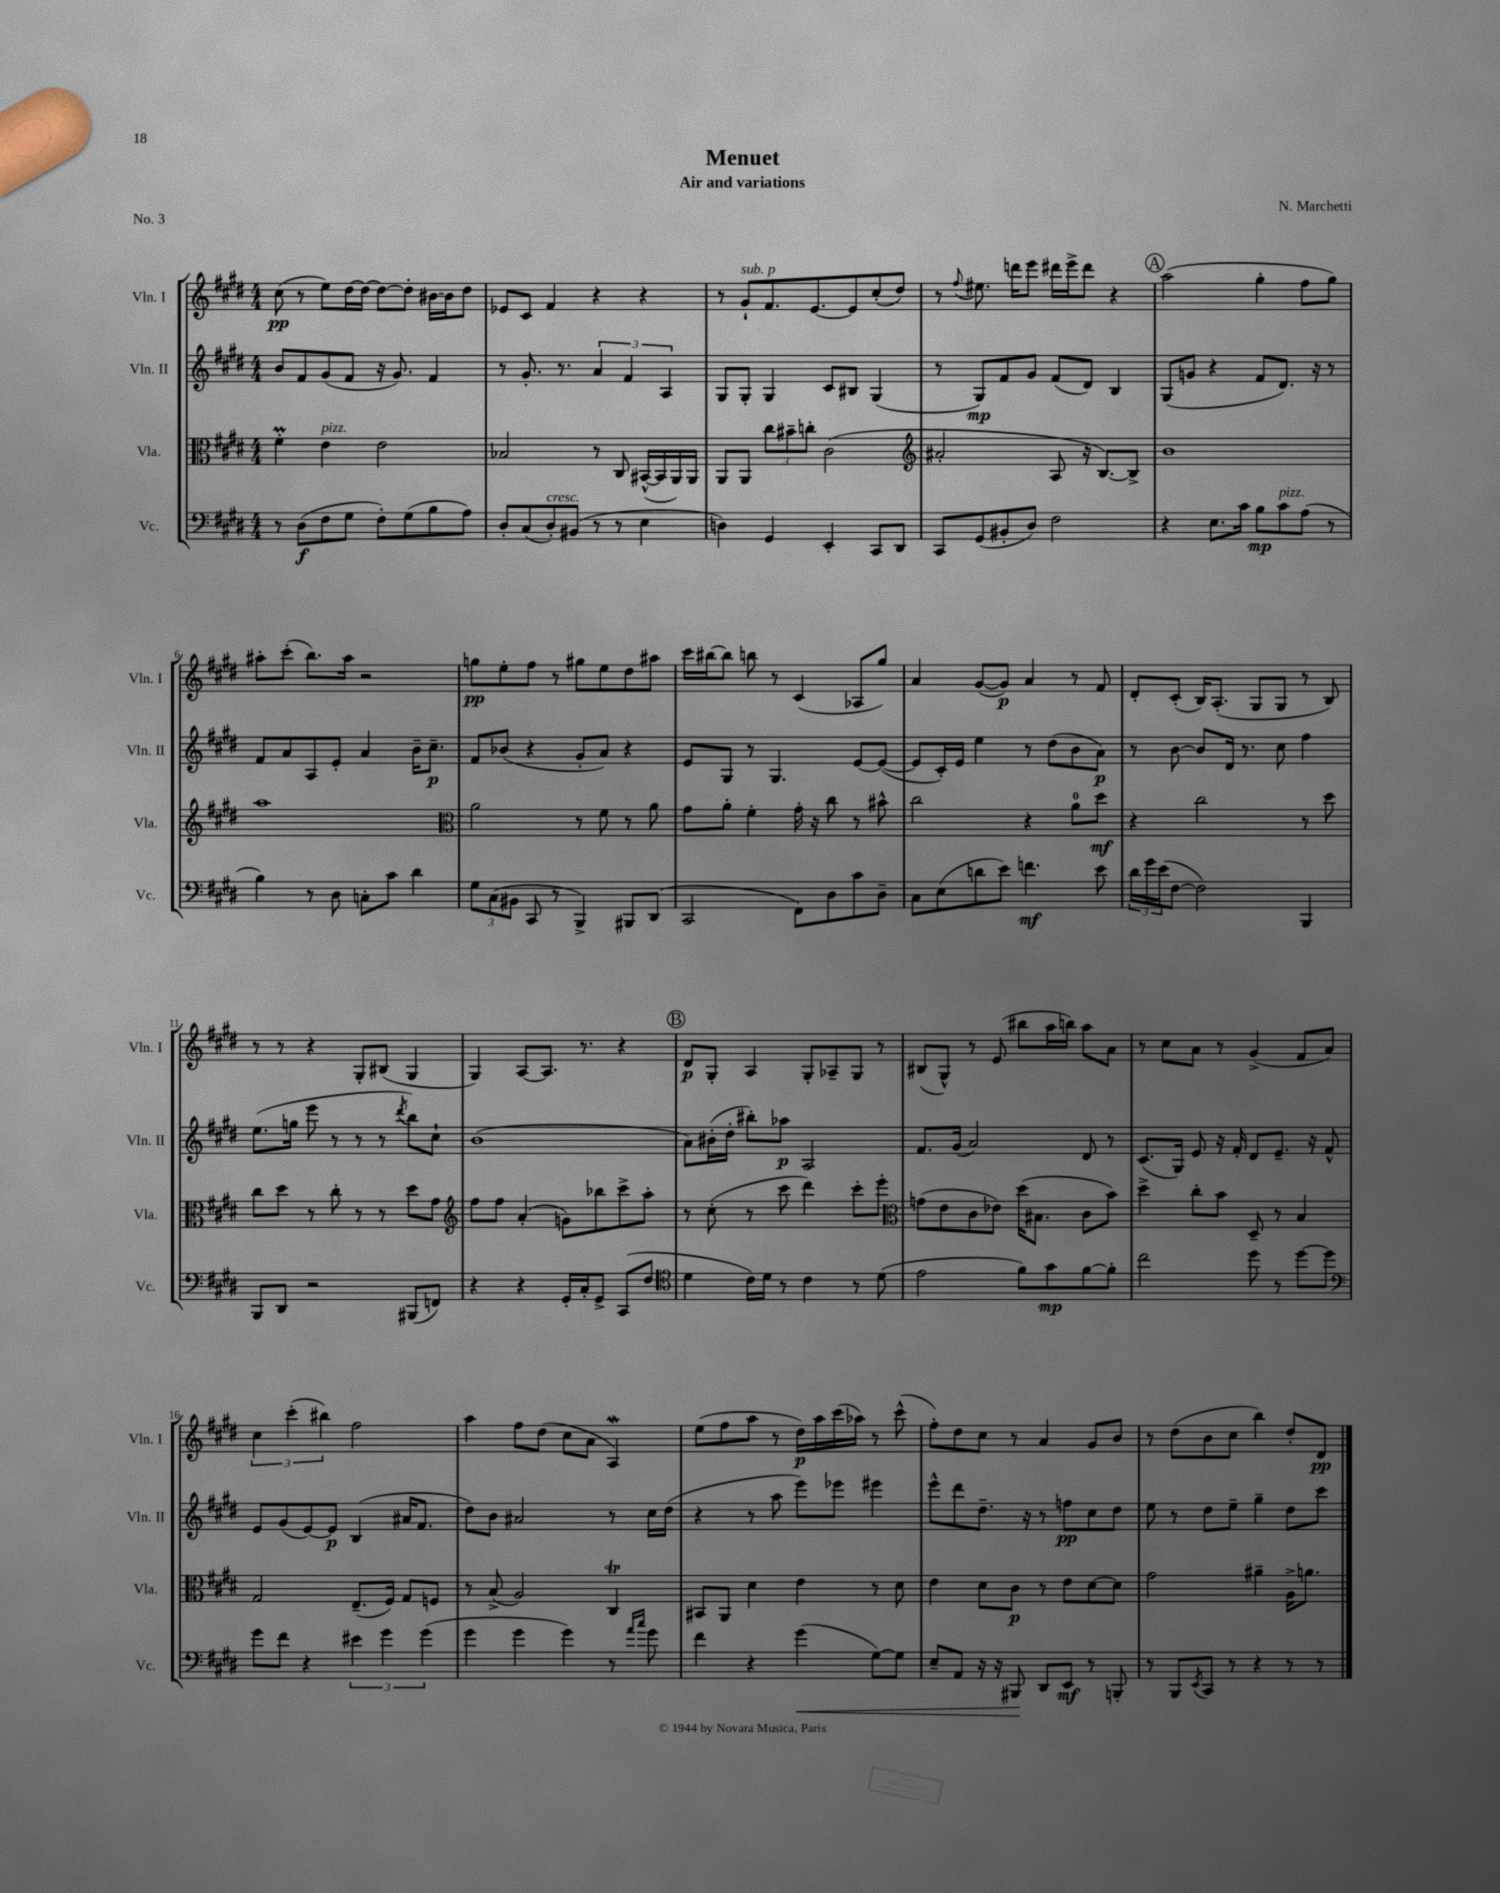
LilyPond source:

\header { title = "Menuet" composer = "N. Marchetti" subtitle = "Air and variations" piece = "No. 3" }
<<
\new StaffGroup <<
\new Staff = "s0" \with { instrumentName = "Vln. I" shortInstrumentName = "Vln. I" } {
    \clef treble \key e \major \numericTimeSignature \time 4/4
    cis''8\pp( r8 e''8) dis''16~ dis''16~ dis''8~ dis''8-. bis'16~ bis'16 dis''8 |
    ees'8 cis'8 fis'4 r4 r4 |
    r8 gis'8-!^\markup { \italic "sub. p" } fis'8. e'8.~ e'8 cis''8-.( dis''8) |
    r8 \appoggiatura { fis''8 } eis''8. d'''16 e'''8 dis'''16 e'''16-> dis'''8 r4 |
    \mark \markup { \circle "A" } a''2( gis''4-. fis''8 gis''8) |
    ais''8-. cis'''8-.( b''8.) ais''16 r2 |
    g''8\pp e''8-. fis''8 r8 gis''8 e''8 dis''8 ais''8 |
    cis'''16 bis''16~ bis''8 b''8 r8 cis'4( aes8 gis''8) |
    a'4 gis'8~( gis'8\p) a'4 r8 fis'8 |
    dis'8-. cis'8-.( b16) a8.-.( gis8 gis8 r8 b8) |
    r8 r8 r4 gis8-. bis8( gis4 |
    gis4) a8~ a8. r8. r4 |
    \mark \markup { \circle "B" } dis'8\p gis8-. a4 gis8-. aes8-- gis8 r8 |
    bis8( gis8-^) r8 e'8( bis''8 a''16 b''16) a''8 a'8 |
    r8 cis''8 a'8 r8 gis'4->( fis'8 a'8) |
    \tuplet 3/2 { cis''4 cis'''4-.( bis''4) } fis''2 |
    a''4 fis''8 dis''8( cis''8 a'8 a4\mordent) |
    e''8( fis''8 a''8 r8 dis''16\p) a''16 cis'''16( aes''16) r8 cis'''8-^( |
    fis''8-.) dis''8 cis''8 r8 a'4 gis'8 b'8 |
    r8 dis''8( b'8 cis''8 b''4) dis''8-. dis'8\pp \bar "|." |
}
\new Staff = "s1" \with { instrumentName = "Vln. II" shortInstrumentName = "Vln. II" } {
    \clef treble \key e \major \numericTimeSignature \time 4/4
    b'8 fis'8 gis'8( fis'8 r16 gis'8.) fis'4 |
    r8 gis'8.-. r8. \tuplet 3/2 { a'4 fis'4 a4 } |
    gis8 gis8-. gis4 cis'8 bis8 gis4( |
    r8 gis8\mp) fis'8 gis'8 fis'8( dis'8) b4 |
    \mark \markup { \circle "A" } gis8( g'8 r4 fis'8 dis'8.) r16 r8 |
    fis'8 a'8 a8 e'8-. a'4 b'16-- cis''8.--\p |
    fis'8 bes'8( r4 gis'8-. a'8) r4 |
    e'8 gis8 r8 gis4. e'8~ e'8~( |
    e'8 cis'16-.) e'16 e''4 r8 dis''8( b'8 a'8\p) |
    r8 b'8~ b'8 dis'16 r8. cis''8 fis''4 |
    e''8.( g''16 e'''8 r8 r8 r8 \acciaccatura { dis'''8 } b''8) cis''8-! |
    b'1( |
    \mark \markup { \circle "B" } a'8) bis'16-.( dis''16-. bis''8-.) aes''8\p a2 |
    fis'8. gis'16( a'2) dis'8 r8 |
    cis'8.( gis16) e'8 r16 fis'16-. dis'8 e'8.-- r16 fis'8-^ |
    e'8 gis'8( e'8~) e'8\p b4( ais'16 fis'8. |
    dis''8) b'8 ais'2 r8 cis''16 dis''16( |
    r4 r8 a''8 e'''8) ees'''8 eis'''4 |
    e'''8-^ dis'''8 dis''8.-- r16 r8 f''8\pp cis''8 dis''8 |
    e''8 r8 dis''8 e''8-- gis''4-- dis''8 cis'''8 \bar "|." |
}
\new Staff = "s2" \with { instrumentName = "Vla." shortInstrumentName = "Vla." } {
    \clef alto \key e \major \numericTimeSignature \time 4/4
    fis'4-.\prall e'4^\markup { \italic "pizz." } e'2 |
    bes2 r8 cis8 bis,16~-^( bis,16 a,16) a,16 |
    a,8 a,8 \tuplet 3/2 { cis''8 bis'8-- c''8-. } cis'2( |
    \clef treble ais'2-. a8 r16 b8.~) b8-> |
    \mark \markup { \circle "A" } b'1 |
    a''1 |
    \clef alto a'2 r8 fis'8 r8 a'8 |
    gis'8 a'8-. fis'4-. gis'16-. r16 cis''8 r8 bis'8-^ |
    cis''2 r4 a'8-0 dis''8\mf |
    r4 cis''2 r8 dis''8 |
    cis''8 dis''8 r8 cis''8-. r8 r8 dis''8 gis'8 |
    \clef treble fis''8 fis''8 a'4-.( g'8) bes''8 cis'''8-> a''8-. |
    \mark \markup { \circle "B" } r8 cis''8-.( r8 cis'''8 dis'''4) cis'''8-. e'''8-. |
    \clef alto g'8( e'8 cis'8 ees'8) dis''16( bis8. cis'8 b'8) |
    dis''4-> cis''8-. b'8 dis8-- r8 b4 |
    gis2 e8.--( fis16) gis8 f8 |
    r8 b8->( a2) cis4\trill |
    bis,8 a,8 dis'4 e'4 r8 dis'8 |
    e'4 dis'8 cis'8\p r8 e'8 dis'8~ dis'8 |
    gis'2 ais'4-- a16-> a'8. \bar "|." |
}
\new Staff = "s3" \with { instrumentName = "Vc." shortInstrumentName = "Vc." } {
    \clef bass \key e \major \numericTimeSignature \time 4/4
    r8 dis8\f( fis8 gis8 fis8-.) gis8( b8 a8) |
    dis8-. cis8( dis8-.^\markup { \italic "cresc." }) bis,8( r8 r8 e4 |
    d4) gis,4 e,4-. cis,8 dis,8 |
    cis,8 gis,8( bis,8-. dis8) fis2 |
    \mark \markup { \circle "A" } r4 e8. cis'16 b8\mp cis'8^\markup { \italic "pizz." } a8( r8 |
    b4) r8 dis8 c8-. cis'8 dis'4 |
    \tuplet 3/2 { gis8 cis8( bis,8 } cis,8 r8 b,,4->) bis,,8 dis,8( |
    cis,2 fis,8) dis8 cis'8 dis8-- |
    cis8 e8( d'8 e'8) f'4.\mf e'8 |
    \tuplet 3/2 { dis'16 gis'16 e'16( } fis8~ fis2) b,,4 |
    b,,8 dis,8 r2 bis,,8( f,8) |
    r4 r4 gis,16-. cis16-. gis,8-> cis,8( fis8 |
    \mark \markup { \circle "B" } \clef tenor dis'4 cis'16) dis'16 r8 cis'4 r8 dis'8( |
    e'2 fis'8) gis'8\mp fis'8~ fis'8-. |
    cis''2 dis''8 r8 dis''8~ dis''8 |
    \clef bass gis'8 fis'8 r4 \tuplet 3/2 { eis'4 gis'4 gis'4( } |
    gis'4 gis'4 gis'4) r8 \grace { a'16 cis''16 } gis'8 |
    fis'4 r4 gis'4\<( gis8~) gis8 |
    e8-- a,8 r16 r16 bis,,8\! dis,8 e,8\mf r8 b,,8-. |
    r8 b,,8 \acciaccatura { e,8 } cis,8 r8 r4 r8 r8 \bar "|." |
}
>>
>>
